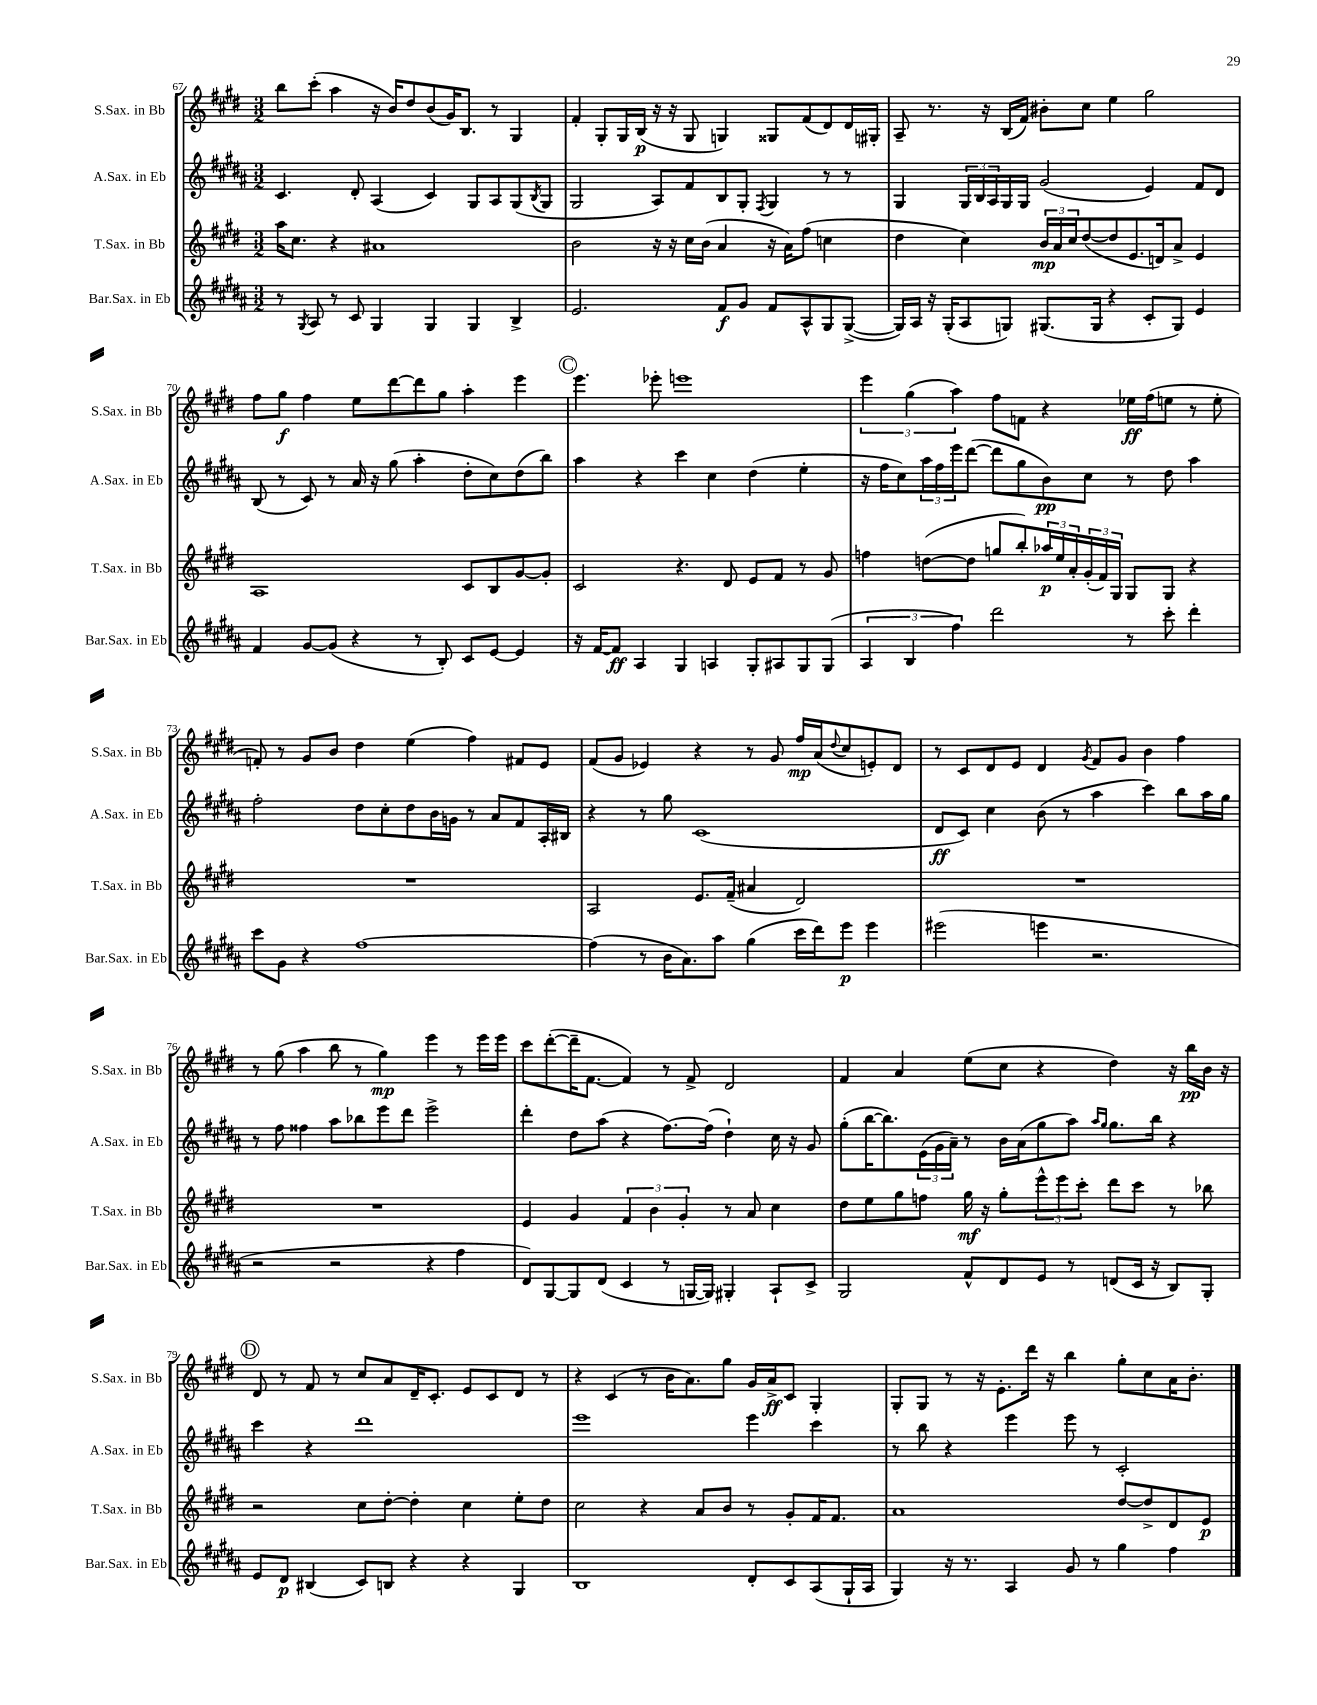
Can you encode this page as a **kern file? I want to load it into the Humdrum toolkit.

**kern	**kern	**kern	**kern
*staff4	*staff3	*staff2	*staff1
*clefG2	*clefG2	*clefG2	*clefG2
*k[f#c#g#d#a#]	*k[f#c#g#d#]	*k[f#c#g#d#a#]	*k[f#c#g#d#]
*M3/2	*M3/2	*M3/2	*M3/2
8r	16aa	4.c#	8bb
.	8.cc#	.	.
8qG#	.	.	.
8A#	.	.	(8ccc#'
8r	4r	.	4aa
8c#	.	8d#'	.
4G#	1a#	(4A#	16r
.	.	.	16b)
.	.	.	8dd#
4G#	.	4c#)	(8b
.	.	.	16g#)
.	.	.	8.B
4G#	.	8G#	.
.	.	8A#	8r
4B^	.	(8G#	4G#
.	.	8qB	.
.	.	8G#	.
=	=	=	=
2.e	2b	2G#	4f#'
.	.	.	8G#'
.	.	.	16G#
.	.	.	(16B
.	16r	8A#)	16r
.	16r	.	16r
.	16cc#	8f#	8G#
.	(16b	.	.
8f#	4a	8B	4G)
8g#	.	8G#'	.
.	.	8qF#	.
8f#	16r	4G#	8G##
.	16a)	.	.
8A#^^	(8ff#	.	(8f#
8G#	4cc	8r	8d#)
([8G#^	.	8r	16d#
.	.	.	16G#'
=	=	=	=
16G#])	4dd#	4G#	8A~
16A#	.	.	.
16r	.	.	8.r
(16G#'	.	.	.
8A#	4cc#)	24G#	.
.	.	24B	.
.	.	.	16r
.	.	24A#	.
8G)	.	16G#	(16B
.	.	16G#	16f#)
(8.G#	24b	(2g#	8b#'
.	24a	.	.
.	24cc#	.	.
.	([8dd#	.	8cc#
16G#	.	.	.
4r	8dd#]	.	4ee
.	8.e	.	.
8c#'	.	4e)	2gg#
.	16d)	.	.
8G#)	8a^	.	.
4e	4e	8f#	.
.	.	8d#	.
=	=	=	=
4f#	1A	(8B	8ff#
.	.	8r	8gg#
[8g#	.	8c#)	4ff#
(8g#]	.	8r	.
4r	.	16a#	8ee
.	.	16r	.
.	.	(8gg#	[8ddd#
8r	.	4aa#'	8ddd#]
8B')	.	.	8gg#
8c#	8c#	8dd#'	4aa'
[8e	8B	8cc#)	.
4e]	[8g#	(8dd#	4eee
.	8g#']	8bb)	.
=	=	=	=
16r	2c#	4aa#	4.eee
[16f#	.	.	.
8f#]	.	.	.
4A#	.	4r	.
.	.	.	8eee-'
4G#	4.r	4ccc#	1eee
4A	.	4cc#	.
.	8d#	.	.
8G#'	8e	(4dd#	.
8A#	8f#	.	.
8G#	8r	4ee'	.
(8G#	8g#	.	.
=	=	=	=
6A#	4ff	16r	6eee
.	.	16ff#	.
.	.	8cc#)	.
6B	.	.	(6gg#
.	([8dd	24aa#	.
.	.	24ff#	.
6ff#)	.	24eee	6aa)
.	8dd]	([8ddd#	.
2ddd#	8gg	8ddd#]	8ff#
.	8bb')	8gg#	8f
.	24aa-	8b)	4r
.	24ee	.	.
.	24a'	.	.
.	(24g#'	8cc#	.
.	24f#)	.	.
.	24G#	.	.
8r	8G#	8r	16ee-
.	.	.	(16ff#
8ccc#'	8G#	8dd#	8ee
4ddd#'	4r	4aa#	8r
.	.	.	8ee'
=	=	=	=
8ccc#	1.r	2ff#'	8f')
8g#	.	.	8r
4r	.	.	8g#
.	.	.	8b
[1ff#	.	8dd#	4dd#
.	.	8cc#'	.
.	.	8dd#	(4ee
.	.	16b	.
.	.	16g	.
.	.	8r	4ff#)
.	.	8a#	.
.	.	8f#	8f#
.	.	16A#'	8e
.	.	16B#	.
=	=	=	=
(4ff#]	2A	4r	(8f#
.	.	.	8g#
8r	.	8r	4e-)
16b	.	8gg#	.
8.a#)	.	.	.
.	8.e	(1c#	4r
8aa#	.	.	.
.	(16f#~	.	.
(4gg#	4a#	.	8r
.	.	.	8g#
16ccc#	2d#)	.	16ff#
16ddd#)	.	.	(16a
.	.	.	8qqdd#
8eee	.	.	8cc#
4eee	.	.	8e')
.	.	.	8d#
=	=	=	=
(2eee#	1.r	8d#	8r
.	.	8c#)	8c#
.	.	4cc#	8d#
.	.	.	8e
4eee	.	(8b	4d#
.	.	8r	.
.	.	.	8qg#
2.r	.	4aa#	8f#
.	.	.	8g#
.	.	4ccc#)	4b
.	.	8bb	4ff#
.	.	16aa#	.
.	.	16gg#	.
=	=	=	=
2r	1.r	8r	8r
.	.	8ff#	(8gg#
.	.	4ff##	4aa
2r	.	8aa#	8bb
.	.	8bb-	8r
.	.	8eee	4gg#)
.	.	8ddd#	.
4r	.	2eee^	4eee
4ff#	.	.	8r
.	.	.	16eee
.	.	.	16eee
=	=	=	=
8d#)	4e	4ddd#'	8ccc#
[8G#	.	.	([8ddd#'
8G#]	4g#	8dd#	16ddd#~]
.	.	.	[8.f#
(8d#	.	(8aa#	.
4c#	6f#	4r	4f#])
.	6b	.	.
8r	.	[8.ff#)	8r
.	6g#'	.	.
[16G	.	.	8f#^
16G])	.	(16ff#]	.
4G#'	8r	4dd#`)	2d#
.	8a	.	.
8A#`	4cc#	16cc#	.
.	.	16r	.
8c#^	.	8g#	.
=	=	=	=
2G#	8dd#	(8gg#'	4f#
.	8ee	[16bb	.
.	.	8.bb])	.
.	8gg#	.	4a
.	8ff	(24e	.
.	.	24g#	.
.	.	24a#~)	.
8f#^^	16gg#	8r	(8ee
.	16r	.	.
8d#	8gg#'	16b	8cc#
.	.	(16a#	.
8e	12eee^^	8gg#	4r
.	12eee	.	.
8r	.	8aa#)	.
.	12ccc#'	.	.
.	.	16qqaa#	.
.	.	16qqgg#	.
(8d	8ddd#	8.gg#	4dd#)
16c#	8ccc#	.	.
16r	.	16bb	.
8B)	8r	4r	16r
.	.	.	16bb
8G#'	8bb-	.	16b
.	.	.	16r
=	=	=	=
8e	2r	4ccc#	8d#
8d#	.	.	8r
(4B#	.	4r	8f#
.	.	.	8r
8c#)	8cc#	1ddd#	8cc#
8B	[8dd#'	.	8a
4r	4dd#']	.	16d#~
.	.	.	8.c#'
4r	4cc#	.	8e
.	.	.	8c#
4G#	8ee'	.	8d#
.	8dd#	.	8r
=	=	=	=
1B	2cc#	1eee	4r
.	.	.	(4c#
.	4r	.	8r
.	.	.	16b
.	.	.	8.a)
.	8a	.	.
.	8b	.	8gg#
8d#'	8r	4eee	16g#
.	.	.	16a^
8c#	8g#'	.	8c#
(8A#	16f#	4ccc#	4G#'
.	8.f#	.	.
16G#`	.	.	.
16A#	.	.	.
=	=	=	=
4G#)	1a	8r	8G#'
.	.	8bb	8G#
16r	.	4r	8r
8.r	.	.	.
.	.	.	16r
.	.	.	8.e'
4A#	.	4eee	.
.	.	.	16ddd#
.	.	.	16r
8g#	.	8eee	4bb
8r	.	8r	.
4gg#	[8dd#	2c#'	8gg#'
.	8dd#^]	.	8cc#
4ff#	8d#	.	16a
.	.	.	8.b'
.	8e	.	.
==	==	==	==
*-	*-	*-	*-
